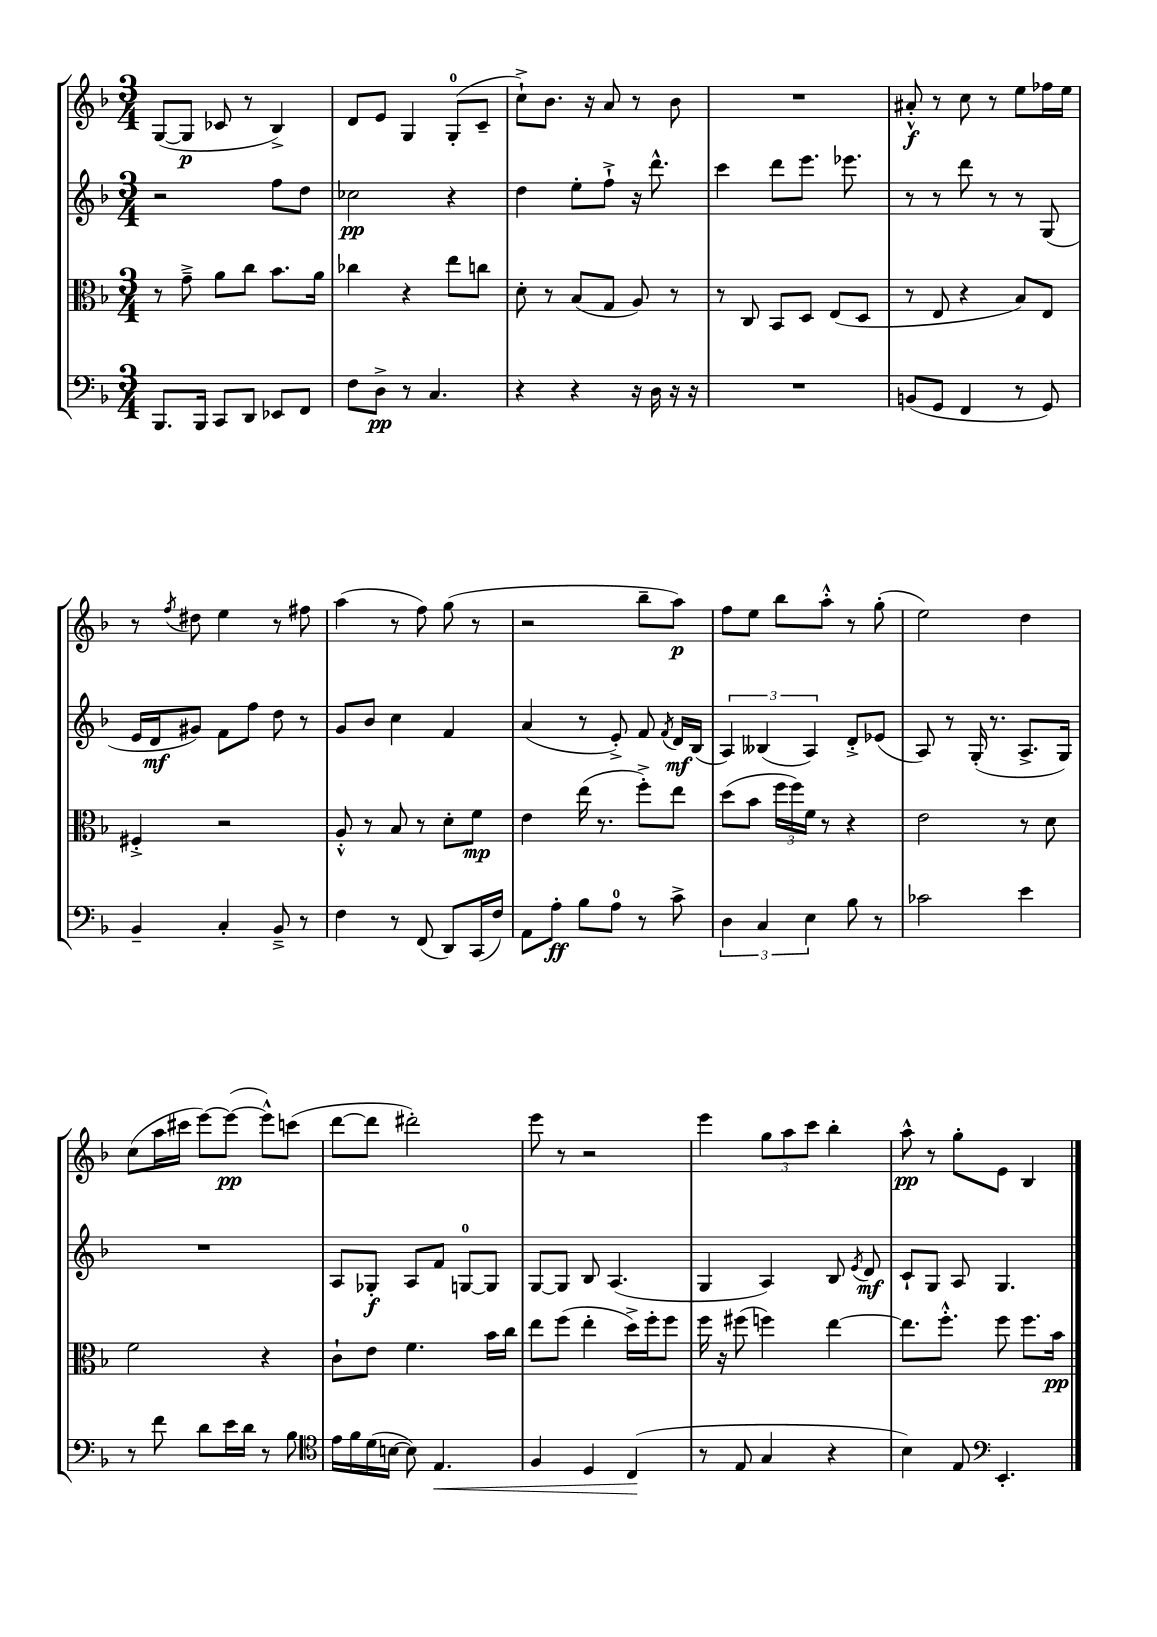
<<
\new StaffGroup <<
\new Staff = "s0" {
    \clef treble \key f \major \numericTimeSignature \time 3/4
    \autoBeamOff g8[~( g8]\p ces'8 r8 bes4->) |
    d'8[ e'8] g4 g8[-0-.( c'8]-- |
    c''8[-!->) bes'8.] r16 a'8 r8 bes'8 |
    R2. |
    ais'8-.-^\f r8 c''8 r8 e''8[ fes''16 e''16] |
    r8 \acciaccatura { f''8 } dis''8 e''4 r8 fis''8 |
    a''4( r8 f''8) g''8( r8 |
    r2 bes''8[-- a''8]\p) |
    f''8[ e''8] bes''8[ a''8]-.-^ r8 g''8-.( |
    e''2) d''4 |
    c''8[( a''16 cis'''16] e'''8[~) e'''8]~\pp( e'''8[-^) c'''8]( |
    d'''8[~ d'''8] dis'''2-.) |
    e'''8 r8 r2 |
    e'''4 \tuplet 3/2 { g''8[ a''8 c'''8] } bes''4-. |
    a''8-^\pp r8 g''8[-. e'8] bes4 \bar "|." |
}
\new Staff = "s1" {
    \clef treble \key f \major \numericTimeSignature \time 3/4
    \autoBeamOff r2 f''8[ d''8] |
    ces''2\pp r4 |
    d''4 e''8[-. f''8]-!-> r16 d'''8.-^ |
    c'''4 d'''8[ e'''8.] ees'''8. |
    r8 r8 d'''8 r8 r8 g8( |
    e'16[ d'16\mf gis'8]) f'8[ f''8] d''8 r8 |
    g'8[ bes'8] c''4 f'4 |
    a'4( r8 e'8-.->) f'8 \acciaccatura { f'8 } d'16[\mf bes16]( |
    \tuplet 3/2 { a4) beses4( a4) } d'8[-.-> ees'8]( |
    a8) r8 g16-.( r8. a8.[-> g16]) |
    R2. |
    a8[ ges8]-.\f a8[ f'8] g8[-0~ g8] |
    g8[~ g8] bes8 a4.( |
    g4 a4) bes8 \acciaccatura { e'8 } d'8\mf |
    c'8[-! g8] a8 g4. \bar "|." |
}
\new Staff = "s2" {
    \clef alto \key f \major \numericTimeSignature \time 3/4
    \autoBeamOff r8 g'8---> a'8[ c''8] bes'8.[ a'16] |
    ces''4 r4 e''8[ c''8] |
    d'8-. r8 bes8[( g8] a8) r8 |
    r8 c8 bes,8[ d8] e8[( d8] |
    r8 e8 r4 bes8[) e8] |
    fis4-.-> r2 |
    a8-.-^ r8 bes8 r8 d'8[-. f'8]\mp |
    e'4 e''16( r8. f''8[-.->) e''8] |
    d''8[( bes'8] \tuplet 3/2 { f''16[ f''16) f'16] } r8 r4 |
    e'2 r8 d'8 |
    f'2 r4 |
    c'8[-! e'8] f'4. bes'16[ c''16] |
    e''8[ f''8]( e''4-. d''16[->) f''16-. f''8] |
    f''16 r16 fis''8( f''4) e''4~ |
    e''8.[ f''8.]-.-^ f''8 f''8.[ bes'16]\pp \bar "|." |
}
\new Staff = "s3" {
    \clef bass \key f \major \numericTimeSignature \time 3/4
    \autoBeamOff bes,,8.[ bes,,16] c,8[ d,8] ees,8[ f,8] |
    f8[ d8]->\pp r8 c4. |
    r4 r4 r16 d16 r16 r16 |
    R2. |
    b,8[( g,8] f,4 r8 g,8) |
    bes,4-- c4-. bes,8---> r8 |
    f4 r8 f,8( d,8[) c,16( f16]) |
    a,8[ a8]-.\ff bes8[ a8]-0 r8 c'8-> |
    \tuplet 3/2 { d4 c4 e4 } bes8 r8 |
    ces'2 e'4 |
    r8 f'8 d'8[ e'16 d'16] r8 bes8 |
    \clef tenor e'16[ f'16 d'16( b16]~ b8) e4.\< |
    f4 d4 c4\!( |
    r8 e8 g4 r4 |
    bes4) e8 \clef bass e,4.-. \bar "|." |
}
>>
>>
\layout { \context { \Score \remove "Bar_number_engraver" } }
